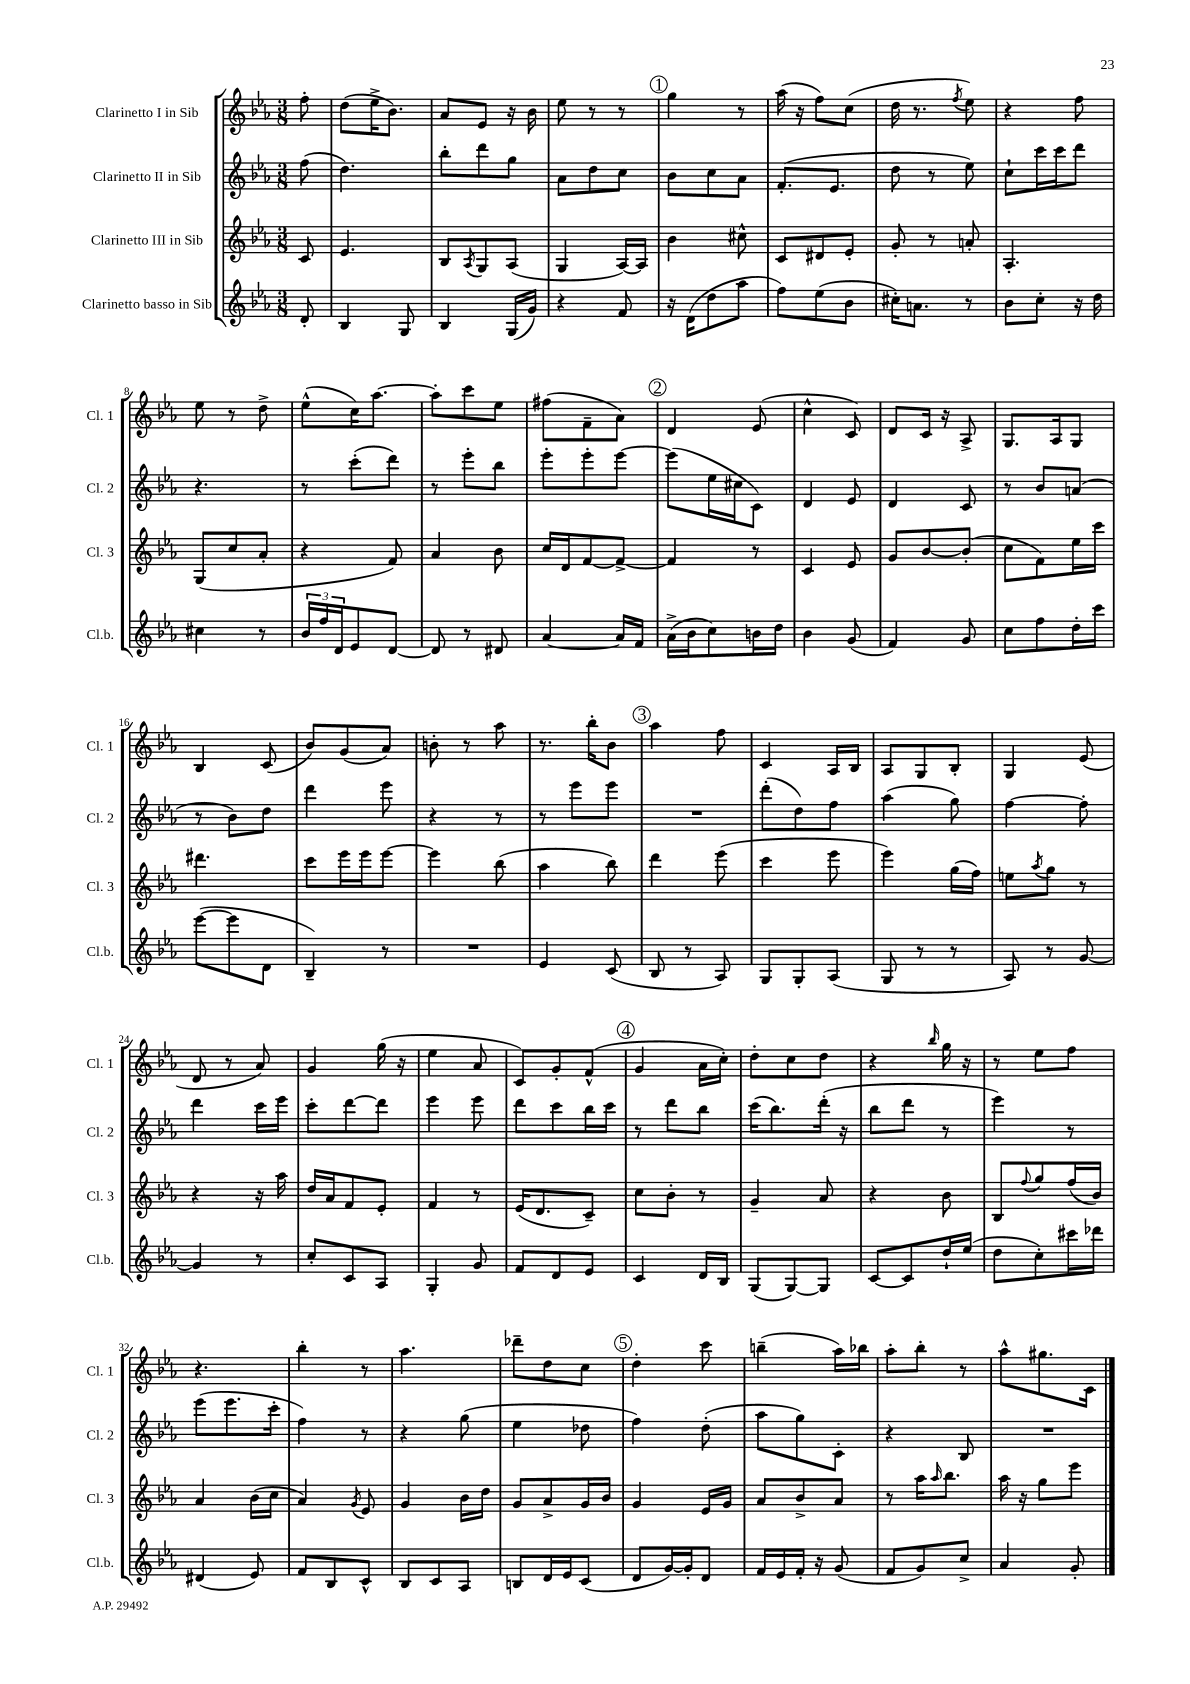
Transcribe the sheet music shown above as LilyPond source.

<<
\new StaffGroup <<
\new Staff = "s0" \with { instrumentName = "Clarinetto I in Sib" shortInstrumentName = "Cl. 1" } {
    \clef treble \key ees \major \numericTimeSignature \time 3/8 \partial 8
    f''8-. |
    d''8( ees''16-> bes'8.) |
    aes'8 ees'8 r16 bes'16 |
    ees''8 r8 r8 |
    \mark \markup { \circle "1" } g''4 r8 |
    aes''16( r16 f''8) c''8( |
    d''16 r8. \acciaccatura { f''8 } ees''8) |
    r4 f''8 |
    ees''8 r8 d''8-> |
    ees''8-^( c''16) aes''8.~ |
    aes''8-. c'''8 ees''8 |
    fis''8( f'8-- aes'8) |
    \mark \markup { \circle "2" } d'4 ees'8( |
    c''4-^ c'8) |
    d'8 c'16 r16 aes8-> |
    g8. aes16 g8 |
    bes4 c'8( |
    bes'8) g'8( aes'8) |
    b'8-. r8 aes''8 |
    r8. bes''16-. bes'8 |
    \mark \markup { \circle "3" } aes''4 f''8 |
    c'4 aes16 bes16 |
    aes8 g8 bes8-. |
    g4 ees'8( |
    d'8 r8 aes'8) |
    g'4 g''16( r16 |
    ees''4 aes'8 |
    c'8) g'8-. f'8-^( |
    \mark \markup { \circle "4" } g'4 aes'16 c''16-.) |
    d''8-. c''8 d''8 |
    r4 \grace { bes''16 } g''16 r16 |
    r8 ees''8 f''8 |
    r4. |
    bes''4-. r8 |
    aes''4. |
    des'''8-- d''8 c''8 |
    \mark \markup { \circle "5" } d''4-. c'''8 |
    b''4--( aes''16) bes''16 |
    aes''8-. bes''8-. r8 |
    aes''8-^ gis''8. c'16 \bar "|." |
}
\new Staff = "s1" \with { instrumentName = "Clarinetto II in Sib" shortInstrumentName = "Cl. 2" } {
    \clef treble \key ees \major \numericTimeSignature \time 3/8 \partial 8
    f''8( |
    d''4.) |
    bes''8-. d'''8 g''8 |
    aes'8 d''8 c''8 |
    \mark \markup { \circle "1" } bes'8 c''8 aes'8 |
    f'8.-.( ees'8. |
    d''8 r8 ees''8) |
    c''8-! c'''16 c'''16 d'''8 |
    r4. |
    r8 c'''8-.( d'''8) |
    r8 ees'''8-. bes''8 |
    ees'''8-. ees'''8-. ees'''8~ |
    \mark \markup { \circle "2" } ees'''8( ees''16 cis''16 c'8) |
    d'4 ees'8 |
    d'4 c'8 |
    r8 bes'8 a'8( |
    r8 bes'8) d''8 |
    d'''4 ees'''8 |
    r4 r8 |
    r8 ees'''8 ees'''8 |
    \mark \markup { \circle "3" } R4. |
    d'''8-.( d''8) f''8 |
    aes''4( g''8) |
    f''4~ f''8-. |
    d'''4 c'''16 ees'''16 |
    c'''8-. d'''8~ d'''8 |
    ees'''4 ees'''8 |
    d'''8 c'''8 bes''16 c'''16 |
    \mark \markup { \circle "4" } r8 d'''8 bes''8 |
    c'''16( bes''8.) d'''16-.( r16 |
    bes''8 d'''8 r8 |
    ees'''4) r8 |
    ees'''8( ees'''8. c'''16-. |
    f''4) r8 |
    r4 g''8( |
    ees''4 des''8 |
    \mark \markup { \circle "5" } f''4) d''8-.( |
    aes''8 g''8) c'8-. |
    r4 bes8 |
    R4. \bar "|." |
}
\new Staff = "s2" \with { instrumentName = "Clarinetto III in Sib" shortInstrumentName = "Cl. 3" } {
    \clef treble \key ees \major \numericTimeSignature \time 3/8 \partial 8
    c'8 |
    ees'4. |
    bes8 \acciaccatura { aes8 } g8 aes8( |
    g4 aes16~) aes16 |
    \mark \markup { \circle "1" } bes'4 cis''8-^ |
    c'8 dis'8 ees'8-. |
    g'8-. r8 a'8-. |
    aes4.-. |
    g8( c''8 aes'8-. |
    r4 f'8) |
    aes'4 bes'8 |
    c''16 d'16 f'8~ f'8~-> |
    \mark \markup { \circle "2" } f'4 r8 |
    c'4 ees'8 |
    g'8 bes'8~ bes'8-.( |
    c''8 f'8) ees''16 c'''16 |
    dis'''4. |
    c'''8 ees'''16 ees'''16 ees'''8~ |
    ees'''4 bes''8( |
    aes''4 bes''8) |
    \mark \markup { \circle "3" } d'''4 ees'''8( |
    c'''4 ees'''8 |
    ees'''4) g''16( f''16) |
    e''8 \acciaccatura { aes''8 } g''8 r8 |
    r4 r16 aes''16 |
    d''16 aes'16 f'8 ees'8-. |
    f'4 r8 |
    ees'16( d'8. c'8--) |
    \mark \markup { \circle "4" } c''8 bes'8-. r8 |
    g'4-- aes'8 |
    r4 bes'8 |
    bes8 \appoggiatura { f''8 } g''8 f''16( bes'16) |
    aes'4 bes'16( c''16 |
    aes'4) \acciaccatura { g'8 } ees'8 |
    g'4 bes'16 d''16 |
    g'8 aes'8-> g'16 bes'16 |
    \mark \markup { \circle "5" } g'4 ees'16 g'16 |
    aes'8 bes'8-> aes'8 |
    r8 aes''16 \grace { aes''16 } bes''8. |
    aes''16 r16 g''8 ees'''8 \bar "|." |
}
\new Staff = "s3" \with { instrumentName = "Clarinetto basso in Sib" shortInstrumentName = "Cl.b." } {
    \clef treble \key ees \major \numericTimeSignature \time 3/8 \partial 8
    d'8-. |
    bes4 g8 |
    bes4 g16( g'16) |
    r4 f'8 |
    \mark \markup { \circle "1" } r16 d'16( d''8 aes''8 |
    f''8) ees''8( bes'8 |
    cis''16-.) a'8. r8 |
    bes'8 c''8-. r16 d''16 |
    cis''4 r8 |
    \tuplet 3/2 { bes'16 f''16 d'16 } ees'8 d'8~ |
    d'8 r8 dis'8 |
    aes'4~ aes'16 f'16 |
    \mark \markup { \circle "2" } aes'16->( bes'16 c''8) b'16 d''16 |
    bes'4 g'8( |
    f'4) g'8 |
    c''8 f''8 d''16-. c'''16 |
    ees'''8~( ees'''8 d'8 |
    bes4--) r8 |
    R4. |
    ees'4 c'8( |
    \mark \markup { \circle "3" } bes8 r8 aes8) |
    g8 g8-. aes8( |
    g8 r8 r8 |
    aes8) r8 g'8~ |
    g'4 r8 |
    c''8-. c'8 aes8 |
    g4-. g'8 |
    f'8 d'8 ees'8 |
    \mark \markup { \circle "4" } c'4 d'16 bes16 |
    g8( g8~) g8 |
    c'8~ c'8 d''16-! ees''16( |
    d''8 c''8-.) cis'''16 des'''16 |
    dis'4( ees'8) |
    f'8 bes8 c'8-^ |
    bes8 c'8 aes8 |
    b8 d'16 ees'16 c'8( |
    \mark \markup { \circle "5" } d'8 g'16~) g'16-. d'8 |
    f'16 ees'16 f'16-. r16 g'8( |
    f'8 g'8) c''8-> |
    aes'4 g'8-. \bar "|." |
}
>>
>>
